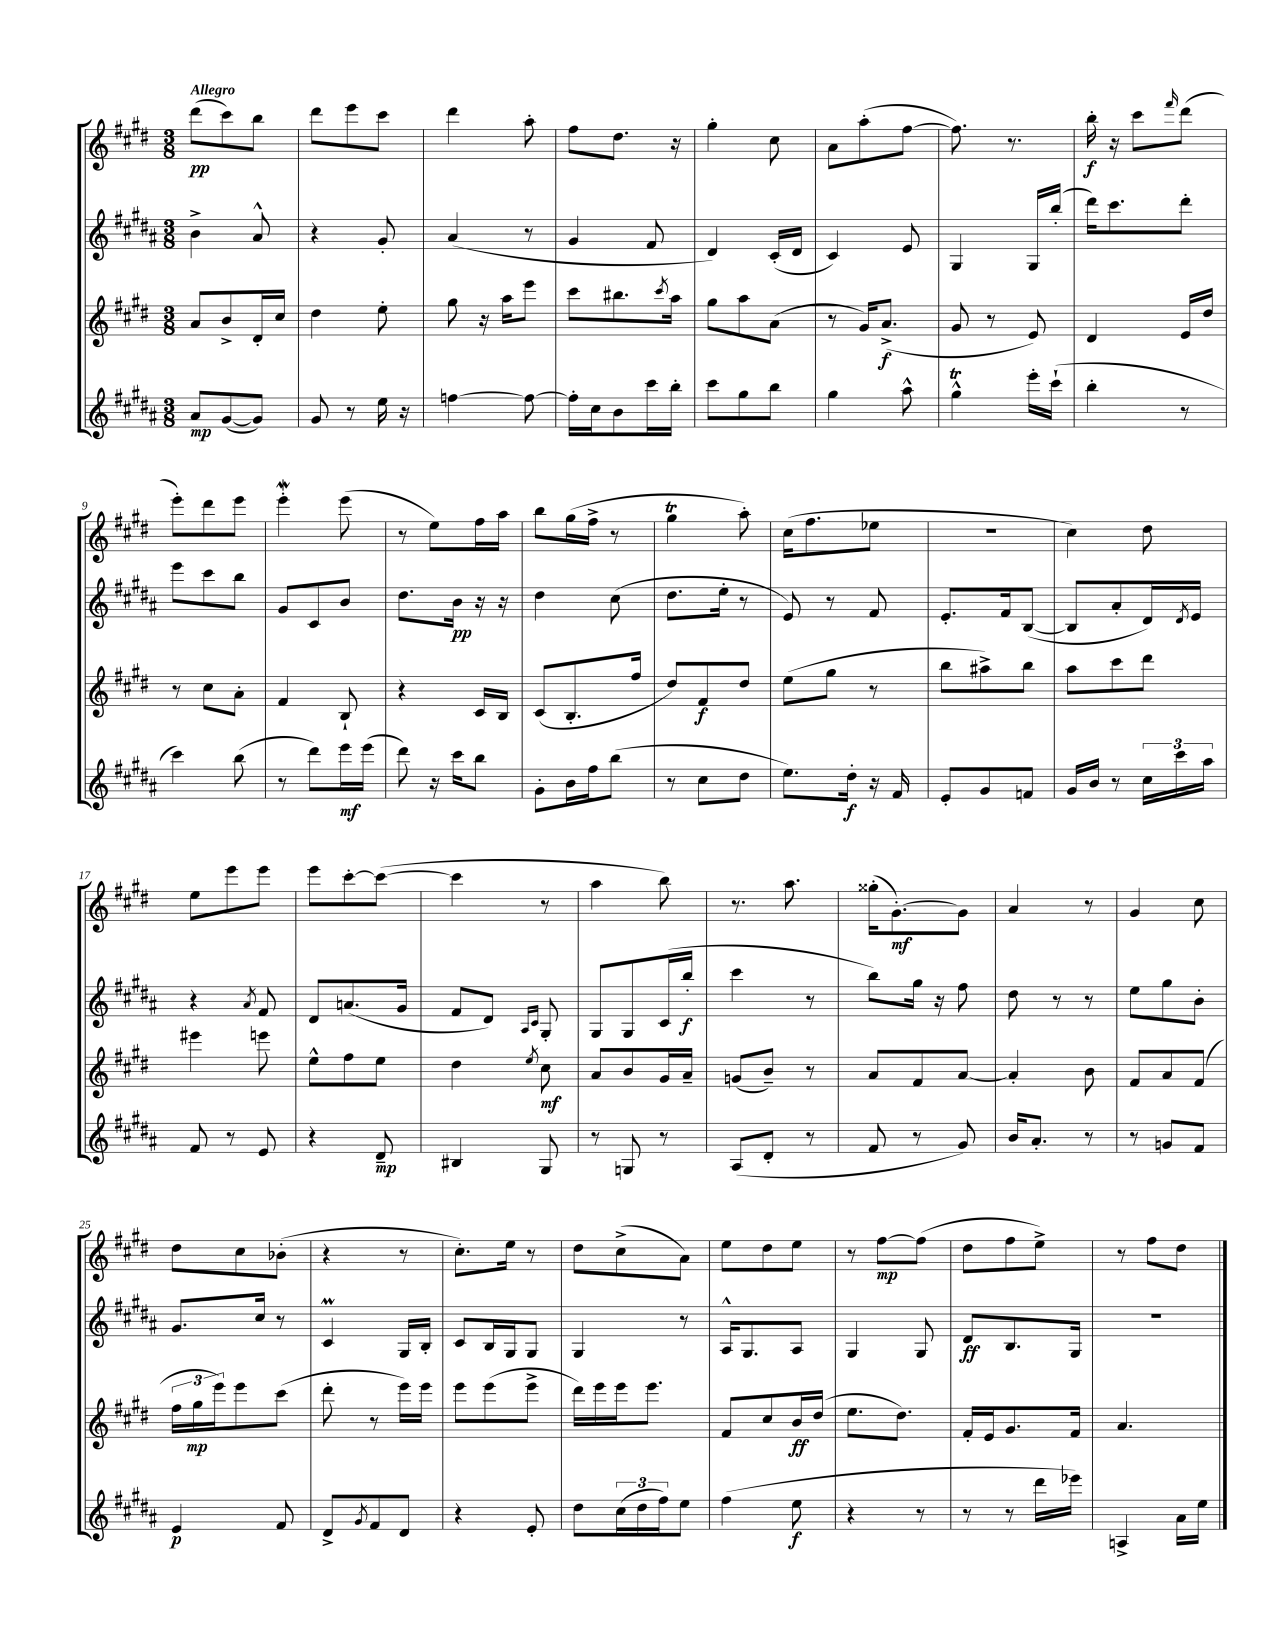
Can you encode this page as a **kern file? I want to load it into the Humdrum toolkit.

**kern	**kern	**kern	**kern
*staff4	*staff3	*staff2	*staff1
*clefG2	*clefG2	*clefG2	*clefG2
*k[f#c#g#d#a#]	*k[f#c#g#d#]	*k[f#c#g#d#a#]	*k[f#c#g#d#]
*M3/8	*M3/8	*M3/8	*M3/8
8a#	8a	4b^	(8ddd#
([8g#	8b^	.	8ccc#)
8g#])	16d#'	8a#^^	8bb
.	16cc#	.	.
=	=	=	=
8g#	4dd#	4r	8ddd#
8r	.	.	8eee
16ee	8ee'	8g#'	8ccc#
16r	.	.	.
=	=	=	=
[4ff	8gg#	(4a#	4ddd#
.	16r	.	.
.	16aa	.	.
8ff_	8eee	8r	8aa'
=	=	=	=
16ff']	8ccc#	4g#	8ff#
16cc#	.	.	.
8b	8.bb#	.	8.dd#
16ccc#	.	8f#	.
.	8qccc#	.	.
16bb'	16aa	.	16r
=	=	=	=
8ccc#	8gg#	4d#)	4gg#'
8gg#	8aa	.	.
8bb	(8a	(16c#'	8cc#
.	.	16d#	.
=	=	=	=
4gg#	8r	4c#)	8a
.	16g#)	.	(8aa'
.	(8.a^	.	.
8aa#^^	.	8e	[8ff#
=	=	=	=
4gg#^^	8g#	4G#	8.ff#])
.	8r	.	.
.	.	.	8.r
16eee'	8e)	16G#	.
(16ccc#`	.	(16bb'	.
=	=	=	=
4bb'	4d#	16ddd#)	16bb'
.	.	8.ccc#	16r
.	.	.	8ccc#
.	.	.	16qqfff#
8r	16e	8ddd#'	(8ddd#
.	16dd#	.	.
=	=	=	=
4ccc#)	8r	8eee	8eee')
.	8cc#	8ccc#	8ddd#
(8bb	8a'	8bb	8eee
=	=	=	=
8r	4f#	8g#	4eee'
8ddd#)	.	8c#	.
16eee	8B`	8b	(8eee
(16eee	.	.	.
=	=	=	=
8ddd#)	4r	8.dd#	8r
16r	.	.	8ee)
16ccc#	.	16b	.
8bb	16c#	16r	16ff#
.	16B	16r	16aa
=	=	=	=
8g#'	(8c#	4dd#	8bb
16b	8.B'	.	(16gg#
16ff#	.	.	16ff#^
(8bb	.	(8cc#	8r
.	16ff#	.	.
=	=	=	=
8r	8dd#)	8.dd#	4gg#
8cc#	8f#	.	.
.	.	16ee'	.
8dd#	8dd#	8r	8aa')
=	=	=	=
8.ee)	(8ee	8e)	(16cc#
.	.	.	8.ff#
.	8gg#	8r	.
16dd#'	.	.	.
16r	8r	8f#	8ee-
16f#	.	.	.
=	=	=	=
8e'	8bb	8.e'	4.r
8g#	8aa#^)	.	.
.	.	16f#	.
8f	8bb	([8B	.
=	=	=	=
16g#	8aa	8B]	4cc#)
16b	.	.	.
8r	8ccc#	8a#'	.
24cc#	8ddd#	16d#)	8dd#
24ccc#	.	.	.
.	.	8qd#	.
.	.	16e	.
24aa#	.	.	.
=	=	=	=
8f#	4eee#	4r	8ee
8r	.	.	8eee
.	.	8qa#	.
8e	8eee	8f#	8eee
=	=	=	=
4r	8ee^^	8d#	8eee
.	8ff#	(8.a	[8ccc#'
8d#~	8ee	.	(8ccc#_
.	.	16g#	.
=	=	=	=
4B#	4dd#	8f#	4ccc#]
.	.	8d#)	.
.	.	16qqA#	.
.	8qee	16qqc#	.
8G#	8cc#	8G#'	8r
=	=	=	=
8r	8a	8G#	4aa
8G	8b	8G#	.
8r	16g#	(16c#	8bb)
.	16a~	16bb'	.
=	=	=	=
(8A#	(8g	4ccc#	8.r
8d#'	8b~)	.	.
.	.	.	8.aa
8r	8r	8r	.
=	=	=	=
8f#	8a	8bb)	(16gg##'
.	.	.	[8.g#')
8r	8f#	16gg#	.
.	.	16r	.
8g#)	[8a	8ff#	8g#]
=	=	=	=
16b	4a']	8dd#	4a
8.a#'	.	.	.
.	.	8r	.
8r	8b	8r	8r
=	=	=	=
8r	8f#	8ee	4g#
8g	8a	8gg#	.
8f#	(8f#	8b'	8cc#
=	=	=	=
4e	24ff#	8.g#	8dd#
.	24gg#	.	.
.	24eee)	.	.
.	8eee	.	8cc#
.	.	16cc#	.
8f#	(8ccc#	8r	(8b-'
=	=	=	=
8d#^	8ddd#'	4c#	4r
8qg#	.	.	.
8f#	8r	.	.
8d#	16eee)	16G#	8r
.	16eee	16B'	.
=	=	=	=
4r	8eee	8c#	8.cc#')
.	(8eee	16B	.
.	.	16G#	16ee
8e'	8eee^	8G#	8r
=	=	=	=
8dd#	16ddd#)	4G#	8dd#
.	16eee	.	.
(24cc#	16eee	.	(8cc#^
24dd#	.	.	.
.	8.eee	.	.
24ff#)	.	.	.
8ee	.	8r	8a)
=	=	=	=
(4ff#	8f#	16A#^^	8ee
.	.	8.G#	.
.	8cc#	.	8dd#
8ee	16b	8A#	8ee
.	(16dd#	.	.
=	=	=	=
4r	8.ee	4G#	8r
.	.	.	[8ff#
.	8.dd#)	.	.
8r	.	8G#	(8ff#]
=	=	=	=
8r	16f#'	8d#	8dd#
.	16e	.	.
8r	8.g#	8.B	8ff#
16ddd#	.	.	8ee^)
16eee-)	16f#	16G#	.
=	=	=	=
4A^	4.a	4.r	8r
.	.	.	8ff#
16a#	.	.	8dd#
16ee	.	.	.
==	==	==	==
*-	*-	*-	*-
